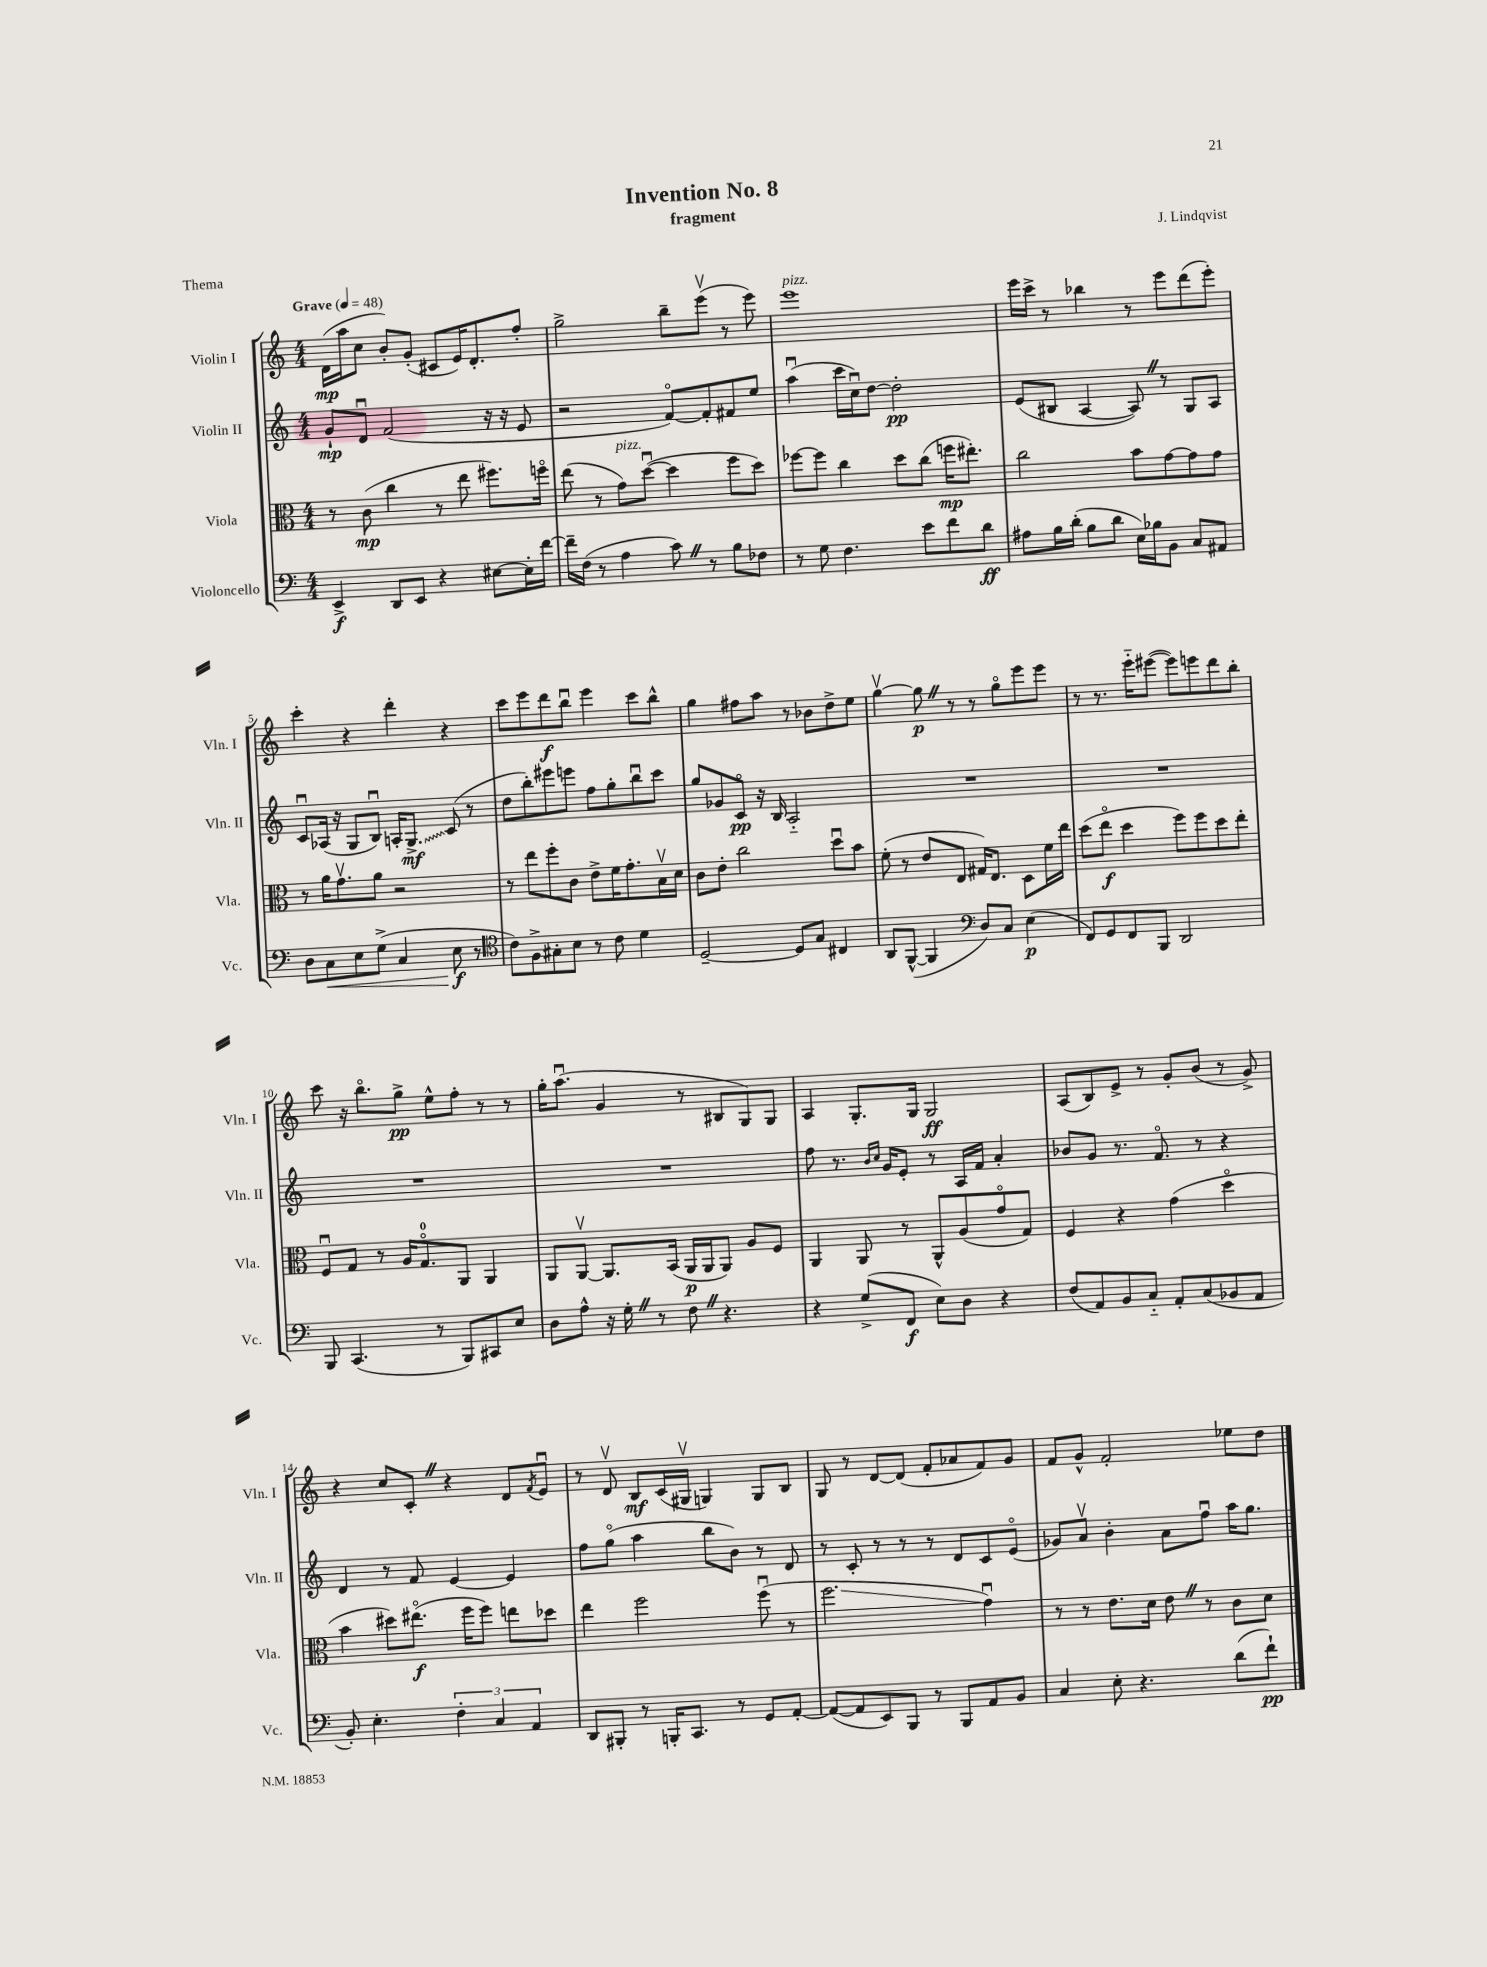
\header { title = "Invention No. 8" composer = "J. Lindqvist" subtitle = "fragment" piece = "Thema" }
<<
\new StaffGroup <<
\new Staff = "s0" \with { instrumentName = "Violin I" shortInstrumentName = "Vln. I" } {
    \clef treble \key c \major \numericTimeSignature \time 4/4 \tempo "Grave" 4 = 48
    d'16\mp( a''16 c''8 b'8-.) g'8-.( cis'8 e'16) d'8.-. f''8-. |
    g''2-> b''8-- e'''8\upbow( r8 e'''8) |
    e'''1^\markup { \italic "pizz." } |
    e'''16 c'''16-> r8 bes''4 r8 e'''8 d'''8( e'''8-.) |
    c'''4-. r4 d'''4-. r4 |
    c'''8 e'''8 d'''8\f b''8\downbow e'''4 c'''8 b''8-^ |
    g''4 fis''8 a''8 r8 bes'8 d''8-> e''8 |
    g''4~\upbow g''8\p \once \override BreathingSign.text = \markup { \musicglyph "scripts.caesura.straight" } \breathe r8 r8 g''8\flageolet e'''8 e'''8 |
    r8 r8. e'''16-_ eis'''8~( eis'''8) e'''8 d'''8 b''8-. |
    c'''8 r16 b''8.\flageolet g''8->\pp e''8-^ f''8-. r8 r8 |
    g''16-. a''8.\downbow( g'4 r8 bis8 g8) g8 |
    a4 g8.-. g16 g2\ff |
    a8( b8) e'8-> r8 g'8-. b'8( r8 g'8->) |
    r4 c''8 c'8-. \once \override BreathingSign.text = \markup { \musicglyph "scripts.caesura.straight" } \breathe r4 d'8 \acciaccatura { f'8 } e'8\downbow |
    r8 d'8\upbow b8\mf c'16( gis16\upbow g4) g8 b8 |
    g8 r8 d'8~ d'8( f'8-. aes'8 f'8) g'8 |
    f'8 g'8-^ f'2-. ees''8 d''8 \bar "|." |
}
\new Staff = "s1" \with { instrumentName = "Violin II" shortInstrumentName = "Vln. II" } {
    \clef treble \key c \major \numericTimeSignature \time 4/4
    g'8-!\mp d'8\downbow f'2( r16 r16 e'8 |
    r2 f'8~\flageolet) f'8-. fis'8 e''8 |
    a''4\downbow( c'''16 c''16\downbow) d''8~ d''2-.\pp |
    e'8( bis8 a4~ a8) \once \override BreathingSign.text = \markup { \musicglyph "scripts.caesura.straight" } \breathe r8 g8 a8 |
    c'8\downbow aes16( r16 g8 b8\downbow) a16-. \once \override Glissando.style = #'zigzag g8.->\glissando\mf c'8( r8 |
    d''8 b''8-.) eis'''8 e'''8 f''8 g''8-. b''8\downbow c'''8 |
    g''8 ges'8 c'8\flageolet\pp r16 b16 a2-_ |
    R1 |
    R1 |
    R1 |
    R1 |
    f''8 r8. \grace { b'16 c''16 } g'16 e'8-. r8 a16 f'16 a'4-. |
    bes'8 g'8 r8. f'8.\flageolet r8 r4 |
    d'4 r8 f'8 e'4~ e'4 |
    f''8 g''8\flageolet( a''4 b''8 b'8) r8 d'8 |
    r8 c'8-. r8 r8 r8 d'8 c'8 e'8\flageolet( |
    ges'8) a'8\upbow b'4-. a'8 f''8\downbow a''16 g''8. \bar "|." |
}
\new Staff = "s2" \with { instrumentName = "Viola" shortInstrumentName = "Vla." } {
    \clef alto \key c \major \numericTimeSignature \time 4/4
    r8 c'8\mp( c''4 r8 e''8 fis''8.) f''16\flageolet |
    e''8( r8 g'8^\markup { \italic "pizz." }) d''8~\downbow( d''4 f''8 d''8) |
    fes''8~ fes''8 c''4 d''8 c''8( f''16\mp eis''8.-.) |
    c''2 b'8 g'8~ g'8 g'8 |
    r8 a'16 g'8.\upbow a'8 r2 |
    r8 e''8 f''8-. c'8 e'8-> f'16 g'8.-. b16\upbow d'16 |
    c'8 e'8-. c''2 d''8\downbow b'8 |
    f'8-.( r8 e'8 e8 gis16) e8. d8 f'16 e''16 |
    d''8( e''8\flageolet\f d''4 f''8) f''8 d''8 e''8-. |
    f8\downbow g8 r8 a16 g8.-0\flageolet a,8 a,4 |
    a,8 a,8~\upbow a,8. b,16( a,16\p a,16 a,8) a8 f8 |
    a,4 a,8 r8 a,8-^ a8( g'8\flageolet g8) |
    f4 r4 g'4( d''4\flageolet |
    b'4 dis''8) eis''8.\flageolet\f( f''16 f''8) e''8 des''8 |
    e''4 f''2 f''8\downbow( r8 |
    f''2.\glissando g'4\downbow) |
    r8 r8 e'8. d'16 e'8 \once \override BreathingSign.text = \markup { \musicglyph "scripts.caesura.straight" } \breathe r8 c'8 d'8 \bar "|." |
}
\new Staff = "s3" \with { instrumentName = "Violoncello" shortInstrumentName = "Vc." } {
    \clef bass \key c \major \numericTimeSignature \time 4/4
    e,4->\f d,8 e,8 r4 eis8~ eis16-. f'16~ |
    f'16-- f16( r8 a4 c'8) \once \override BreathingSign.text = \markup { \musicglyph "scripts.caesura.straight" } \breathe r8 b8 fes8 |
    r8 g8 f4. e'8 f'8 d'8\ff |
    ais8 b16 d'16-.( b8 d'8 e16) bes16 b,8 c8 ais,8 |
    d8 c8\< e8 g8->( c4 e8\f\! r8 |
    \clef tenor c'8) f8-> gis8-. b8 r8 c'8 d'4 |
    d2~-- d8 g8 cis4 |
    a,8 f,8~-^( f,4 \clef bass d8) c8 e4\p( |
    f,8) g,8 f,8 b,,8 d,2 |
    b,,8 c,4.( r8 b,,8) cis,8 e8 |
    d8 a8-^ r16 g16-. \once \override BreathingSign.text = \markup { \musicglyph "scripts.caesura.straight" } \breathe r8 f8 \once \override BreathingSign.text = \markup { \musicglyph "scripts.caesura.straight" } \breathe r4. |
    r4 g8->( f,8\f e8) d8 r4 |
    f8( a,8) b,8 c8-_ a,8-. c8( bes,8 a,8 |
    b,8-.) e4.-. \tuplet 3/2 { f4-. c4 a,4 } |
    d,8 bis,,8-. r8 b,,16-. c,8. r8 g,8 a,8~-. |
    a,8~( a,8 e,8) b,,8 r8 b,,8 a,8 b,8 |
    c4 e8-. r4. d'8( f'8-!\pp) \bar "|." |
}
>>
>>
